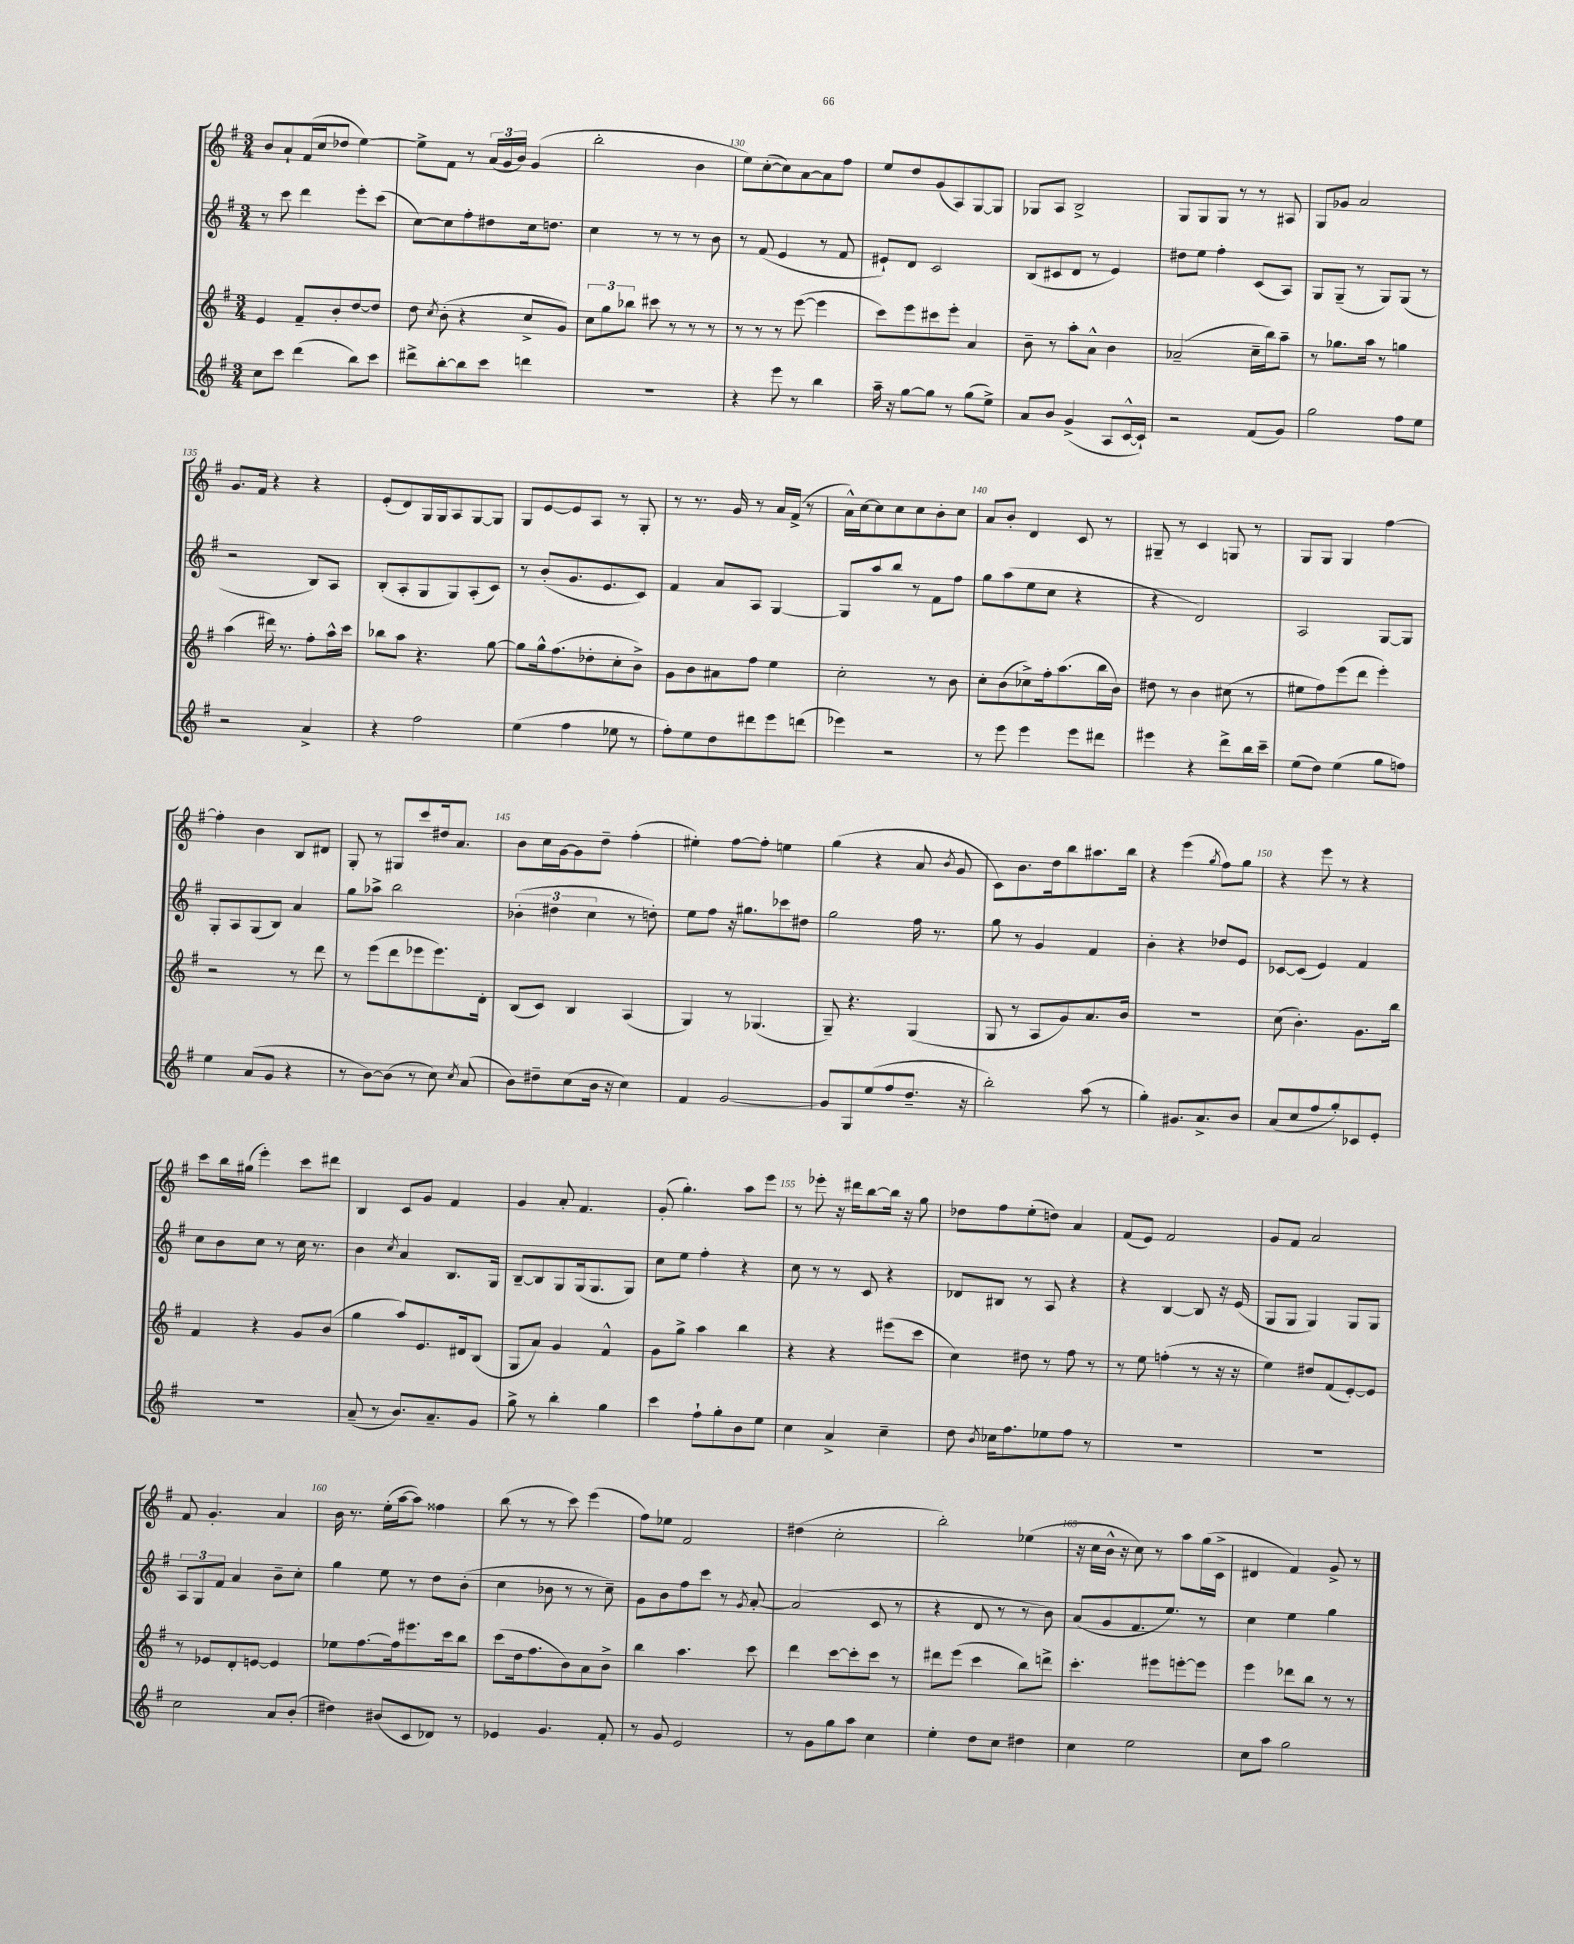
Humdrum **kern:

**kern	**kern	**kern	**kern
*staff4	*staff3	*staff2	*staff1
*clefG2	*clefG2	*clefG2	*clefG2
*k[f#]	*k[f#]	*k[f#]	*k[f#]
*M3/4	*M3/4	*M3/4	*M3/4
8cc	4e	8r	8b
8ccc	.	8ccc	8a`
(4ddd	8f#~	4ddd	(16f#
.	.	.	16cc
.	8b'	.	8dd-
8bb)	[8dd	8eee'	[4ee)
8ccc	8dd]	(8ccc	.
=	=	=	=
8ddd#^	8dd	[8cc)	8ee^]
.	8qcc	.	.
[8bb'	(8b'	8cc]	8f#
8bb]	4r	8ff#'	8r
8ccc	.	8dd#	(24a
.	.	.	24g
.	.	.	24b)
4ddd	8cc^	16cc	(4g
.	.	8.dd	.
.	8g)	.	.
=	=	=	=
2.r	12cc	4cc	2bb'
.	12gg	.	.
.	12bb-	.	.
.	8ccc#	8r	.
.	8r	8r	.
.	8r	8r	4b
.	8r	8b	.
=	=	=	=
4r	8r	8r	8ee)
.	8r	(8f#	([8cc'
8eee	8r	4e	8cc])
8r	([8eee	.	[8a
4bb	4eee]	8r	8a]
.	.	8f#	8ff#
=	=	=	=
16aa~	8ccc)	8e#`)	8ee
16r	.	.	.
[8gg	8eee	8d	8dd
8gg]	8ccc#	2c	(8g
8r	8eee'	.	8A)
(8gg	4a	.	[8G
8ee^)	.	.	8G]
=	=	=	=
8a	8b~	(8B	8G-
8b	8r	8c#	8A
(4g^	8aa'	8d	2B^
.	8a^^	8r	.
8A	4b	4e)	.
[16c^^	.	.	.
16c`])	.	.	.
=	=	=	=
2r	(2a-~	8dd#	8G
.	.	8ee	8G
.	.	4ff#'	8G
.	.	.	8r
(8f#	16cc~	(8c	8r
.	16bb)	.	.
8g)	8aa~	8A)	8A#
=	=	=	=
2gg	8r	8G	8G
.	8.gg-	(8G~	8g-
.	.	8r	2a
.	16aa	.	.
.	8r	8G)	.
8ff#	4gg	(8G	.
8ee	.	8r	.
=	=	=	=
2r	(4aa	2r	8.g
.	.	.	16f#
.	16ddd#)	.	4r
.	8.r	.	.
4a^	8ff#'	8B)	4r
.	16aa^^	8A	.
.	16ccc	.	.
=	=	=	=
4r	8bb-	(8B'	(8e'
.	8aa	8A'	8d)
2ff#	4.r	8G	16G
.	.	.	16G
.	.	8G)	8A
.	.	(8A'	[8G
.	[8gg	8c)	8G]
=	=	=	=
(4ee	8gg]	8r	8G
.	16gg^^	(8b'	[8e
.	(8.ff#	.	.
4ff#	.	8.g	8e]
.	8dd-'	.	8A
.	.	8.e	.
8ee-	8cc'	.	8r
8r	8b^)	8c)	8G'
=	=	=	=
8ff#')	8g	4f#	8r
8ee	8b	.	8.r
8dd	8a#	8a	.
.	.	.	16g
8ddd#	8ff#	8A	8r
8eee	4ee	[4G	16a
.	.	.	(16f#^
(8ddd	.	.	8r
=	=	=	=
4eee-)	2cc'	8G]	16a^^)
.	.	.	[16cc
.	.	8aa	8cc]
2r	.	8bb	8cc
.	.	8r	8cc
.	8r	8f#	8b'
.	8b	8ff#	8cc
=	=	=	=
8r	8cc'	8gg	8a
8eee	(8b	(8aa	8b'
4eee	8cc-^)	8ee	4d
.	16ff#'	8cc	.
.	(8.aa	.	.
8eee	.	4r	8c
8ddd#	16bb	.	8r
.	16b)	.	.
=	=	=	=
4eee#	8dd#	4r	8G#~
.	8r	.	8r
4r	4b	2d)	4c
8ddd^	(8cc#	.	8G
16bb	8r	.	8r
16ccc~	.	.	.
=	=	=	=
(8ee	8ee#	2A	8G
8dd)	8ff#)	.	8G
(4ee	(8eee	.	4G
.	8ddd	.	.
8gg	4eee')	[8G	[4ff#
8ff)	.	8G]	.
=	=	=	=
4ee	2r	8G'	4ff#']
.	.	8A	.
(8a	.	(8G	4b
8g	.	8B)	.
4r	8r	4a	8B
.	8ddd	.	8d#
=	=	=	=
8r	8r	8gg	8G'
[8b)	(8eee	8aa-^	8r
(8b]	8ddd	2bb	8G#
8r	8eee-	.	8ccc
8cc)	8.eee-)	.	16dd#
.	.	.	8.a
8qcc	.	.	.
(8a	.	.	.
.	16d'	.	.
=	=	=	=
8b)	(8B	(6b-'	8b
8dd#~	8c)	.	16cc
.	.	6dd#	.
.	.	.	[16g
(8cc	4B	.	8g]
.	.	6cc	.
16b	.	.	8dd~
16r	.	.	.
4cc)	(4A	8r	(4ff#'
.	.	8dd')	.
=	=	=	=
4f#	4G)	8ee	4ee#')
.	.	8ff#	.
[2g	8r	16r	[8ff#
.	.	8.gg#	.
.	(4.G-	.	8ff#']
.	.	8ccc-	4ee
.	.	8dd#	.
=	=	=	=
8g]	8G~)	2gg	(4gg
8G	4.r	.	.
(8ee	.	.	4r
8ff#	.	.	.
8.dd~	(4G	16ff#	8a
.	.	8.r	.
.	.	.	8qb
.	.	.	8g
16r	.	.	.
=	=	=	=
2bb')	8G	8gg	8c)
.	8r	8r	8.b
.	8A	4g	.
.	.	.	16dd
.	8g)	.	8bb
(8aa	8.a	4f#	8.aa#
8r	.	.	.
.	16b	.	16bb
=	=	=	=
4gg')	2.r	4b'	4r
8.g#	.	4r	(4eee
8.a^	.	.	.
.	.	.	8qgg
.	.	8dd-	8ff#)
8b	.	8e	8gg
=	=	=	=
(8a	(8cc	[8c-	4r
8cc	4.b')	(8c-]	.
8ff#	.	4e)	8eee
8gg')	.	.	8r
8c-	8.g	4f#	4r
8e'	.	.	.
.	16bb	.	.
=	=	=	=
2.r	4f#	8cc	8ccc
.	.	8b	16bb
.	.	.	(16gg#
.	4r	8cc	4eee')
.	.	8r	.
.	8g	16cc	8ccc
.	.	8.r	.
.	(8b	.	8ddd#
=	=	=	=
(8a~	4gg	4b	4B
8r	.	.	.
.	.	8qcc	.
8.b)	8aa)	4a	8c
.	8.e	.	8g
8.a~	.	.	.
.	.	8.B	4f#
.	16d#	.	.
8g	(8B	.	.
.	.	16G	.
=	=	=	=
8gg^	8G	[8B~	4g
8r	8a)	8B]	.
4bb'	4g	8G	8a'
.	.	(16G	4.f#
.	.	8.G	.
4gg	4f#^^	.	.
.	.	8G)	.
=	=	=	=
4ccc	8g	8cc	(8g'
.	8gg^	8ee	4.gg')
8ff#`	4aa	4ff#'	.
8gg'	.	.	.
8b	4bb	4r	8aa
8ee	.	.	8eee
=	=	=	=
4cc	4r	8cc	8r
.	.	8r	8eee-'
4a^	4r	8r	16r
.	.	.	16ddd#
.	.	8c	[8bb
4cc~	(8eee#	4r	16bb]
.	.	.	16r
.	8ccc	.	8gg
=	=	=	=
8dd	4cc)	8d-	8dd-
8qb	.	.	.
16cc-	.	8B#	8ff#
8.ff#	.	.	.
.	8dd#	8r	(8ee'
8ee-	8r	8A	8dd)
8ff#	8ff#	4r	4a
8r	8r	.	.
=	=	=	=
2.r	8r	4r	(8f#
.	8ee	.	8e)
.	(4ff'	[4B	2f#
.	8r	8B]	.
.	16r	16r	.
.	16r	(16e	.
=	=	=	=
2.r	4ee)	8G	8g
.	.	8G	8f#
.	8dd#	4G)	2a
.	(8f#	.	.
.	[8e')	8G	.
.	8e]	8G	.
=	=	=	=
2cc	8r	12A	8f#
.	.	12G	.
.	8e-	.	4.g'
.	.	12f#	.
.	8d'	4a	.
.	[8e	.	.
8a	4e]	8b~	4a
(8b'	.	8cc'	.
=	=	=	=
4dd#)	8ee-	4gg	16b
.	.	.	8.r
.	[8.ff#	.	.
(8b#	.	8ee	(16ee'
.	16ff#]	.	[16aa
8c	8.eee#	8r	8aa])
8d-)	.	8dd	4ff##
.	16ccc	.	.
8r	8bb	(8b'	.
=	=	=	=
4e-	(8ccc	4cc	(8bb
.	16dd	.	8r
.	8.ff#	.	.
4.g	.	8b-	8r
.	8b)	8r	8ccc)
.	8a	8r	(4eee
8f#'	8b^	8cc~)	.
=	=	=	=
8r	4bb	8g	8ff#)
8g	.	8b	8ee-
2e	4.aa	8ff#	2f#
.	.	8ccc	.
.	.	8r	.
.	.	8qg	.
.	8ccc	[8a'	.
=	=	=	=
8r	4ddd	(2a]	(4dd#
8g	.	.	.
8gg	[8ccc	.	2cc'
8aa	8ccc']	.	.
4cc	8ccc	8c	.
.	8r	8r	.
=	=	=	=
4ee'	8ddd#	4r	2bb')
.	(8eee	.	.
8dd	4ccc	8d	.
8cc	.	8r	.
4dd#	8bb)	8r	(4ee-
.	8ddd^	8b)	.
=	=	=	=
4cc	4.ccc'	(8a	16r
.	.	.	16cc
.	.	8g	16b^^
.	.	.	16r
2ee	.	8.f#	8cc)
.	8eee#	.	8r
.	.	8.ee)	.
.	[8eee'	.	8aa
.	8eee]	8r	(16gg
.	.	.	16c^
=	=	=	=
8cc	4eee	4cc	4d#
8aa	.	.	.
2gg	8ddd-	4ee	4f#)
.	8bb	.	.
.	8r	4gg	8g^
.	8r	.	8r
==	==	==	==
*-	*-	*-	*-
